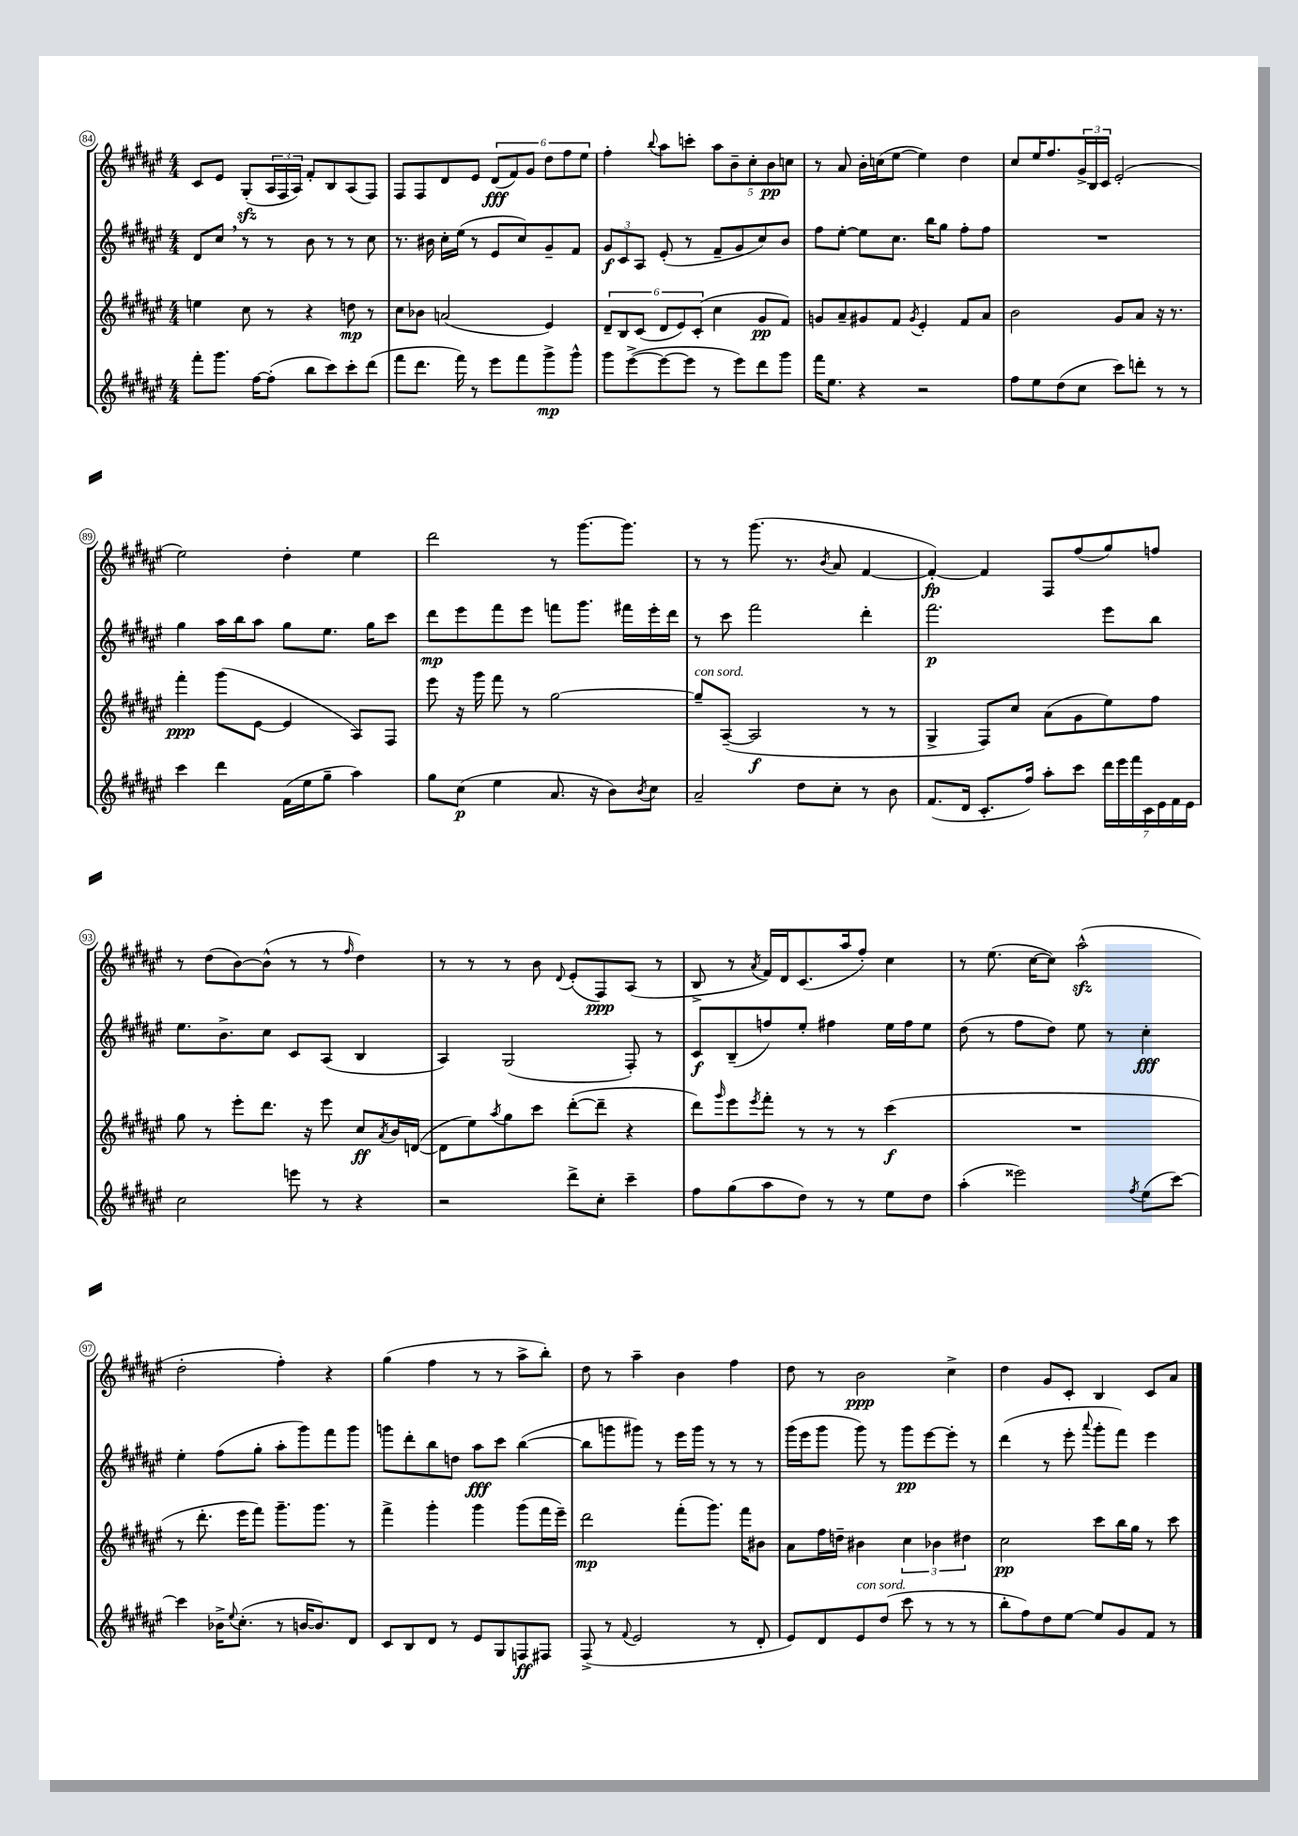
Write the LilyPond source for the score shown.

<<
\new StaffGroup <<
\new Staff = "s0" {
    \clef treble \key fis \major \numericTimeSignature \time 4/4
    cis'8 eis'8 gis8-.\sfz( \tuplet 3/2 { ais16 fis16 ais16) } fis'8-. b8 ais8( fis8) |
    fis8 fis8 dis'8 eis'8 \tuplet 6/4 { dis'8\fff( fis'8) gis'8 dis''8 fis''8 eis''8 } |
    fis''4-. \appoggiatura { b''8 } ais''8 c'''8-. \tuplet 5/4 { ais''8 b'8-- cis''8-. b'8\pp c''8 } |
    r8 ais'8 b'16-. c''16( eis''8~ eis''4) dis''4 |
    cis''8 eis''16 fis''8. \tuplet 3/2 { gis'16-> b16 cis'16 } eis'2-.( |
    eis''2) dis''4-. eis''4 |
    dis'''2 r8 gis'''8.~ gis'''8. |
    r8 r8 gis'''8.( r8. \acciaccatura { b'8 } ais'8 fis'4~ |
    fis'4~-.\fp) fis'4 fis8 fis''8( gis''8) f''8 |
    r8 dis''8( b'8~) b'8-^( r8 r8 \grace { fis''16 } dis''4) |
    r8 r8 r8 b'8 \appoggiatura { dis'8 } eis'8-.( fis8\ppp) ais8( r8 |
    b8-> r8 \acciaccatura { ais'8 } fis'16) dis'16 cis'8.( ais''16 fis''8-.) cis''4 |
    r8 eis''8.( cis''16~ cis''8) ais''2-^\sfz( |
    dis''2-. fis''4-.) r4 |
    gis''4( fis''4 r8 r8 ais''8-> b''8-.) |
    dis''8 r8 ais''4-- b'4 fis''4 |
    dis''8 r8 b'2\ppp cis''4-> |
    dis''4 gis'8 cis'8-. b4 cis'8 ais'8 \bar "|." |
}
\new Staff = "s1" {
    \clef treble \key fis \major \numericTimeSignature \time 4/4
    dis'8 cis''8 \breathe r8 r8 b'8 r8 r8 cis''8 |
    r8. bis'16 cis''16-. eis''16( r8 eis'8 cis''8) gis'8-- fis'8 |
    \tuplet 3/2 { gis'8\f cis'8 ais8 } eis'8-.( r8 fis'8-- gis'8 cis''8) b'8 |
    fis''8 eis''8~-. eis''8 cis''8. b''16 gis''8 fis''8-. fis''8 |
    R1 |
    gis''4 ais''16 b''16 ais''8 gis''8 eis''8. gis''16 cis'''8 |
    dis'''8\mp eis'''8 fis'''8 eis'''8 f'''8 gis'''8. fis'''16 eis'''16-. dis'''16 |
    r8 cis'''8 fis'''2 dis'''4-. |
    fis'''2.\p eis'''8 b''8 |
    eis''8. b'8.-> cis''8 cis'8 ais8( b4 |
    ais4) gis2( fis8-.) r8 |
    cis'8\f b8--( f''8) eis''8-. fis''4 eis''16 fis''16 eis''8 |
    dis''8( r8 fis''8 dis''8) eis''8 r8 cis''4-.\fff |
    eis''4-. fis''8( gis''8-. ais''8-. gis'''8) fis'''8 gis'''8 |
    g'''8 dis'''8-. b''8 d''8 ais''8\fff cis'''8 b''4~( |
    b''8 g'''8 gis'''8) r8 eis'''16 gis'''16 r8 r8 r8 |
    gis'''16( eis'''16 gis'''8 gis'''8) r8 gis'''8\pp eis'''8~ eis'''8-. r8 |
    dis'''4( r8 eis'''8-. \appoggiatura { ais'''8 } gis'''8-. fis'''8) eis'''4 \bar "|." |
}
\new Staff = "s2" {
    \clef treble \key fis \major \numericTimeSignature \time 4/4
    e''4 cis''8 r8 r4 d''8\mp r8 |
    cis''8 bes'8 a'2( eis'4) |
    \tuplet 6/4 { dis'8-- b8 cis'8( dis'8 eis'8) cis'8-.( } cis''4 gis'8\pp fis'8) |
    g'8 ais'8-- gis'8 fis'8 \acciaccatura { gis'8 } eis'4-. fis'8 ais'8 |
    b'2 gis'8 ais'8 r16 r8. |
    fis'''4-.\ppp gis'''8( eis'8~ eis'4 ais8) fis8 |
    eis'''8 r16 gis'''16 fis'''8 r8 gis''2~ |
    gis''8--^\markup { \italic "con sord." } ais8~--( ais2\f r8 r8 |
    gis4-> fis8) cis''8 ais'8( gis'8 eis''8) fis''8 |
    gis''8 r8 eis'''8-. dis'''8. r16 eis'''8 cis''8\ff \acciaccatura { ais'8 } b'16 d'16~( |
    d'8 eis''8) \acciaccatura { ais''8 } gis''8 cis'''8 dis'''8~-.( dis'''8-- r4 |
    dis'''8) \grace { gis'''16 } eis'''8 \acciaccatura { eis'''8 } fis'''8-. r8 r8 r8 cis'''4\f( |
    R1 |
    r8 dis'''8.-. eis'''16 fis'''8) gis'''8.-- gis'''8. r8 |
    fis'''4-> gis'''4-. gis'''4 gis'''8( fis'''16 eis'''16--) |
    dis'''2\mp fis'''8-.( gis'''8.) fis'''16 bis'8 |
    ais'8 fis''16 d''16-- bis'4 \tuplet 3/2 { cis''4 bes'4 dis''4 } |
    cis''2\pp cis'''8 b''16 gis''16 r8 cis'''8 \bar "|." |
}
\new Staff = "s3" {
    \clef treble \key fis \major \numericTimeSignature \time 4/4
    fis'''8-. gis'''8. fis''16~ fis''8-.( b''8 cis'''8) cis'''8-. dis'''8( |
    fis'''8 dis'''8. fis'''16) r8 eis'''8 fis'''8 gis'''8->\mp gis'''8-^ |
    gis'''8 eis'''8~->( eis'''8~ eis'''8 r8 eis'''8) dis'''8 gis'''8 |
    fis'''16 eis''8. r4 r2 |
    fis''8 eis''8 dis''8( cis''8 cis'''8) d'''8-. r8 r8 |
    cis'''4 dis'''4 fis'16( eis''16 gis''8-- ais''4) |
    gis''8 cis''8\p( eis''4 ais'8. r16 b'8) \acciaccatura { b'8 } cis''8 |
    ais'2-- dis''8 cis''8-. r8 b'8 |
    fis'8.( dis'16 cis'8.-. fis''16) ais''8-. cis'''8 \tuplet 7/4 { dis'''16 eis'''16 fis'''16 cis'16 eis'16 fis'16 eis'16 } |
    cis''2 e'''8 r8 r4 |
    r2 dis'''8-> cis''8-. cis'''4-- |
    fis''8 gis''8( ais''8 dis''8) r8 r8 eis''8 dis''8 |
    ais''4-.( eisis'''2) \acciaccatura { fis''8 } eis''8( cis'''8~) |
    cis'''4 bes'16-> \appoggiatura { eis''8 } cis''8.-.( r8 b'16~ b'8.) dis'8 |
    cis'8 b8 dis'8 r8 eis'8 gis8 f8\ff fis8 |
    fis8->( r8 \appoggiatura { fis'8 } eis'2 r8 dis'8-. |
    eis'8) dis'8 eis'8^\markup { \italic "con sord." } dis''8( cis'''8 r8 r8 r8 |
    b''8-. fis''8) dis''8 eis''8~ eis''8 gis'8 fis'8 r8 \bar "|." |
}
>>
>>
\layout { \context { \Score currentBarNumber = #84 \override BarNumber.stencil = #(make-stencil-circler 0.1 0.3 ly:text-interface::print) } }
